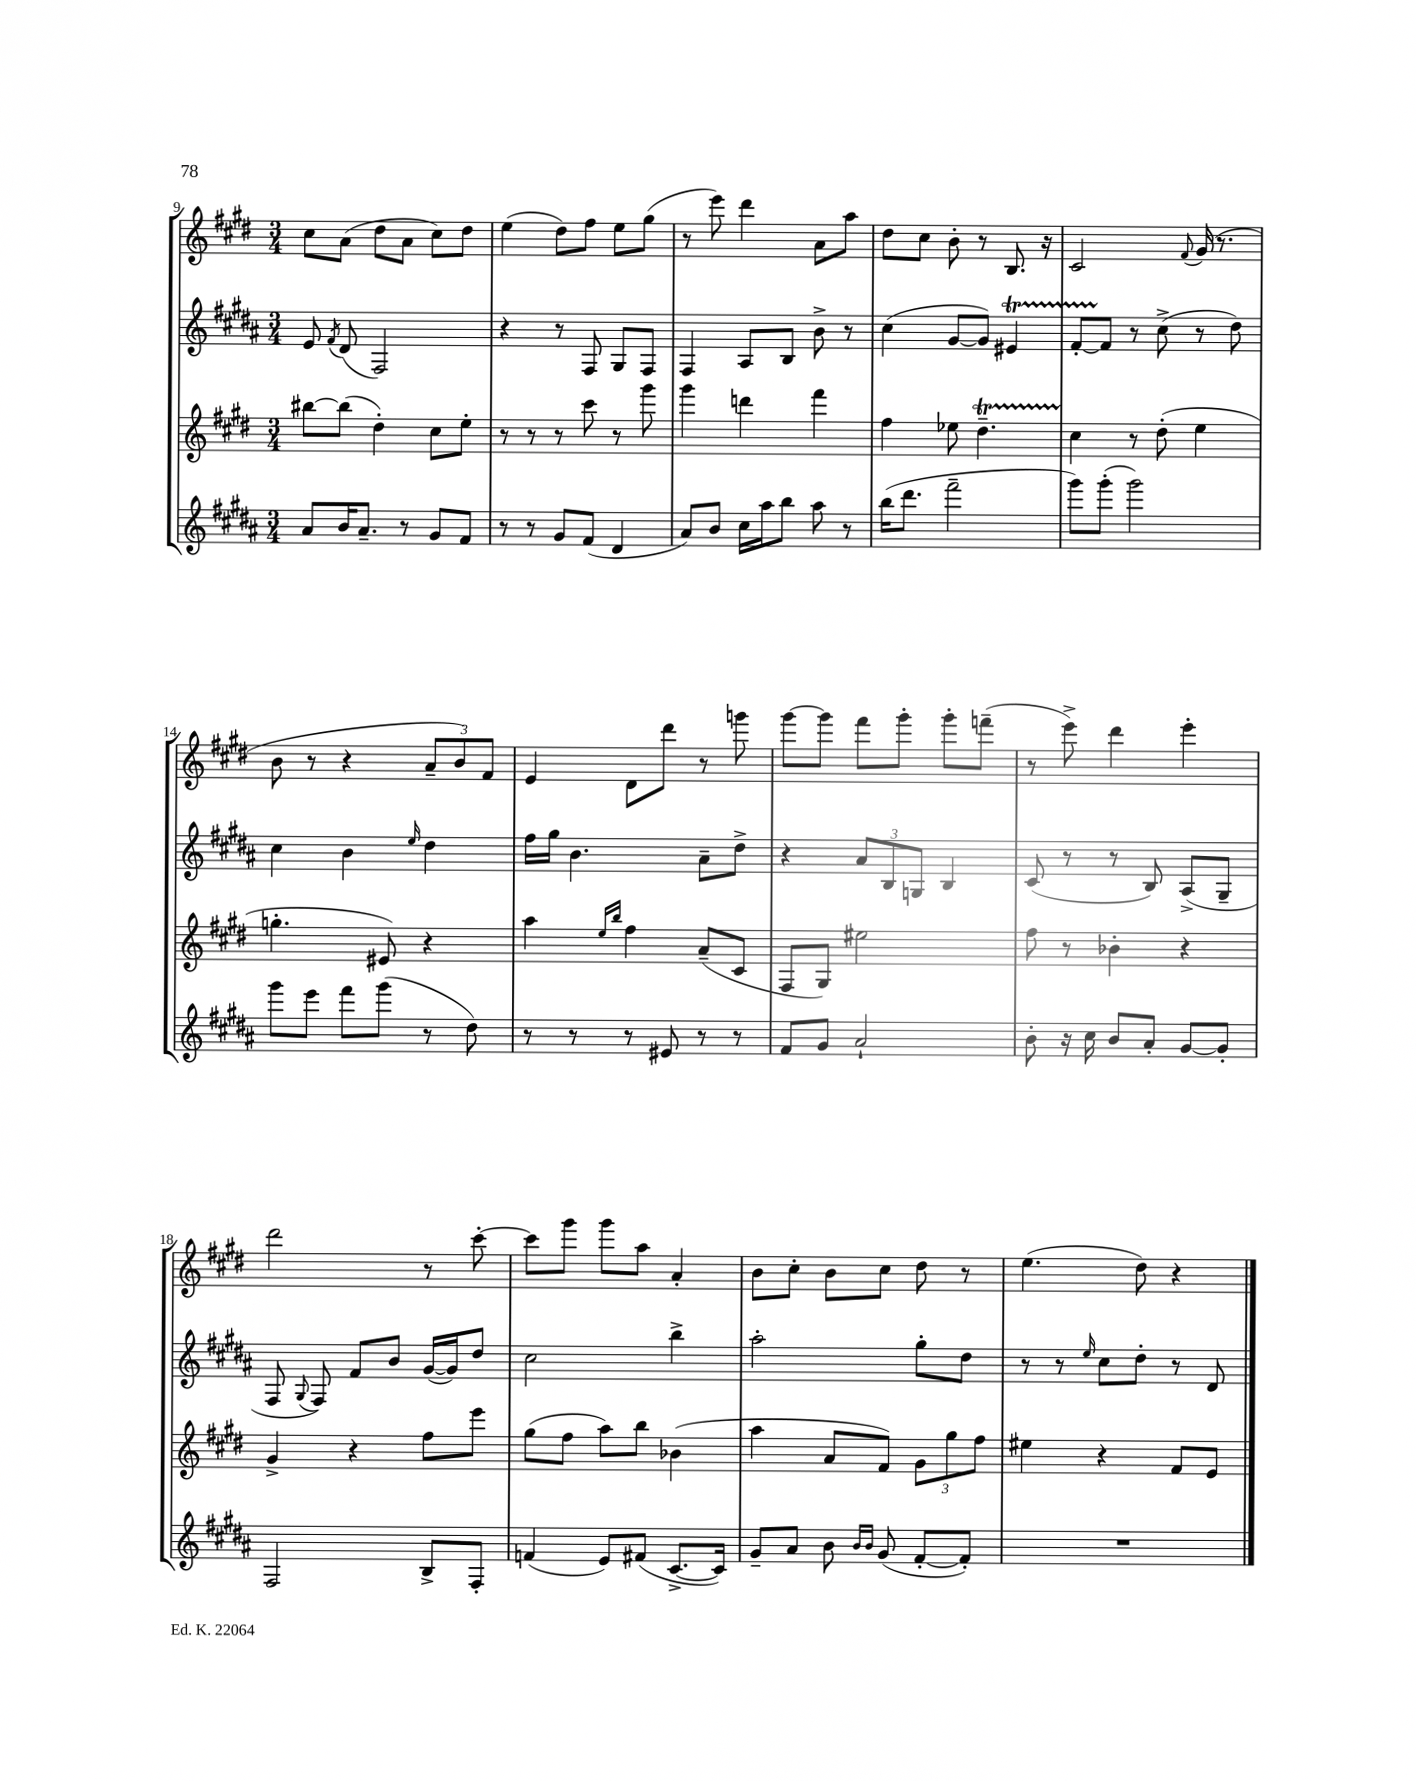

**kern	**kern	**kern	**kern
*part4	*part3	*part2	*part1
*staff4	*staff3	*staff2	*staff1
*clefG2	*clefG2	*clefG2	*clefG2
*k[f#c#g#d#a#]	*k[f#c#g#d#]	*k[f#c#g#d#a#]	*k[f#c#g#d#]
*M3/4	*M3/4	*M3/4	*M3/4
=9	=9	=9	=9
8a#/L	[8bb#X\L	8e/	8cc#\L
.	.	8qf#/	.
16b/K	(8bb#\J]	(8d#/	(8a\J
8.a#~/J	.	.	.
.	4dd#'\)	2F#/)	8dd#\L
8r	.	.	8a\J
8g#/L	8cc#\L	.	8cc#\L)
8f#/J	8ee'\J	.	8dd#\J
=10	=10	=10	=10
8r	8r	4r	(4ee\
8r	8r	.	.
8g#/L	8r	8r	8dd#\L)
(8f#/J	8ccc#\	8F#/	8ff#\J
4d#/	8r	8G#/L	8ee\L
.	8ggg#\	8F#/J	(8gg#\J
=11	=11	=11	=11
8a#/L)	4ggg#\	4F#/	8r
8b/J	.	.	8eee\)
16cc#\LL	4dddn\	8A#/L	4ddd#\
16aa#\J	.	.	.
8bb\J	.	8B/J	.
8aa#\	4fff#\	8b^\	8a\L
8r	.	8r	8aa\J
=12	=12	=12	=12
(16bb\KL	4ff#\	(4cc#\	8dd#\L
8.ddd#\J	.	.	.
.	.	.	8cc#\J
2fff#~\	8ee-X\	[8g#/L	8b'\
.	4.dd#t~\	8g#/J])	8r
.	.	4e#Xt/	8.B/
.	.	.	16r
=13	=13	=13	=13
8ggg#\L)	4cc#\	[8f#TTT'/L	2c#/
(8ggg#'\J	.	8f#/J]	.
2ggg#\)	8r	8r	.
.	(8dd#'\	(8cc#^\	.
.	.	.	8qqf#/
.	4ee\	8r	(16g#/
.	.	.	8.r
.	.	8dd#\)	.
!!LO:LB:g=z
=14	=14	=14	=14
8ggg#\L	4.ggn'\	4cc#\	8b\
8eee\J	.	.	8r
8fff#\L	.	4b\	4r
(8ggg#\J	8e#X/)	.	.
.	.	16qqee/	.
8r	4r	4dd#\	12a~/L
.	.	.	12b/)
8dd#\)	.	.	.
.	.	.	12f#/J
=15	=15	=15	=15
8r	4aa\	16ff#\LL	4e/
.	.	16gg#\JJ	.
8r	.	4.b\	.
.	16qqee/LL	.	.
.	16qqbb/JJ	.	.
8r	4ff#\	.	8d#\L
8e#X/	.	.	8ddd#\J
8r	(8a~/L	8a#~\L	8r
8r	8c#/J	8dd#^\J	8gggn\
=16	=16	=16	=16
8f#/L	8F#/L	4r	[8ggg#\L
8g#/J	8G#/J)	.	8ggg#\J]
2a#`/	2ee#X\	12a#/L	8fff#\L
.	.	12B/	.
.	.	.	8ggg#'\J
.	.	12Gn/J	.
.	.	4B/	8ggg#'\L
.	.	.	(8fffn~\J
=17	=17	=17	=17
8b'\	8ff#\	(8c#/	8r
16r	8r	8r	8eee^\)
16cc#\	.	.	.
8b/L	4b-X'\	8r	4ddd#\
8a#'/J	.	8B/)	.
[8g#/L	4r	(8A#^/L	4eee'\
8g#'/J]	.	8G#~/J	.
!!LO:LB:g=z
=18	=18	=18	=18
2F#/	4g#^/	8F#/	2ddd#\
.	.	8qqG#/	.
.	.	8F#/)	.
.	4r	8f#/L	.
.	.	8b/J	.
8B^/L	8ff#\L	([16g#/LL	8r
.	.	16g#/J])	.
8F#'/J	8eee\J	8dd#/J	[8ccc#'\
=19	=19	=19	=19
(4fn/	(8gg#\L	2cc#\	8ccc#\L]
.	8ff#\J	.	8ggg#\J
8e/L)	8aa\L)	.	8ggg#\L
(8f#X/J	8bb\J	.	8aa\J
[8.c#^/L	(4b-X\	4bb^\	4a'/
16c#/Jk])	.	.	.
=20	=20	=20	=20
8g#~/L	4aa\	2aa#'\	8b\L
8a#/J	.	.	8cc#'\J
8b\	8a/L	.	8b\L
16qqb/LL	.	.	.
16qqb/JJ	.	.	.
(8g#/	8f#/J)	.	8cc#\J
[8f#'/L	12g#\L	8gg#'\L	8dd#\
.	12gg#\	.	.
8f#'/J])	.	8dd#\J	8r
.	12ff#\J	.	.
=21	=21	=21	=21
2.r	4ee#X\	8r	(4.ee\
.	.	8r	.
.	.	16qqee/	.
.	4r	8cc#\L	.
.	.	8dd#'\J	8dd#\)
.	8f#/L	8r	4r
.	8e/J	8d#/	.
==	==	==	==
*-	*-	*-	*-
